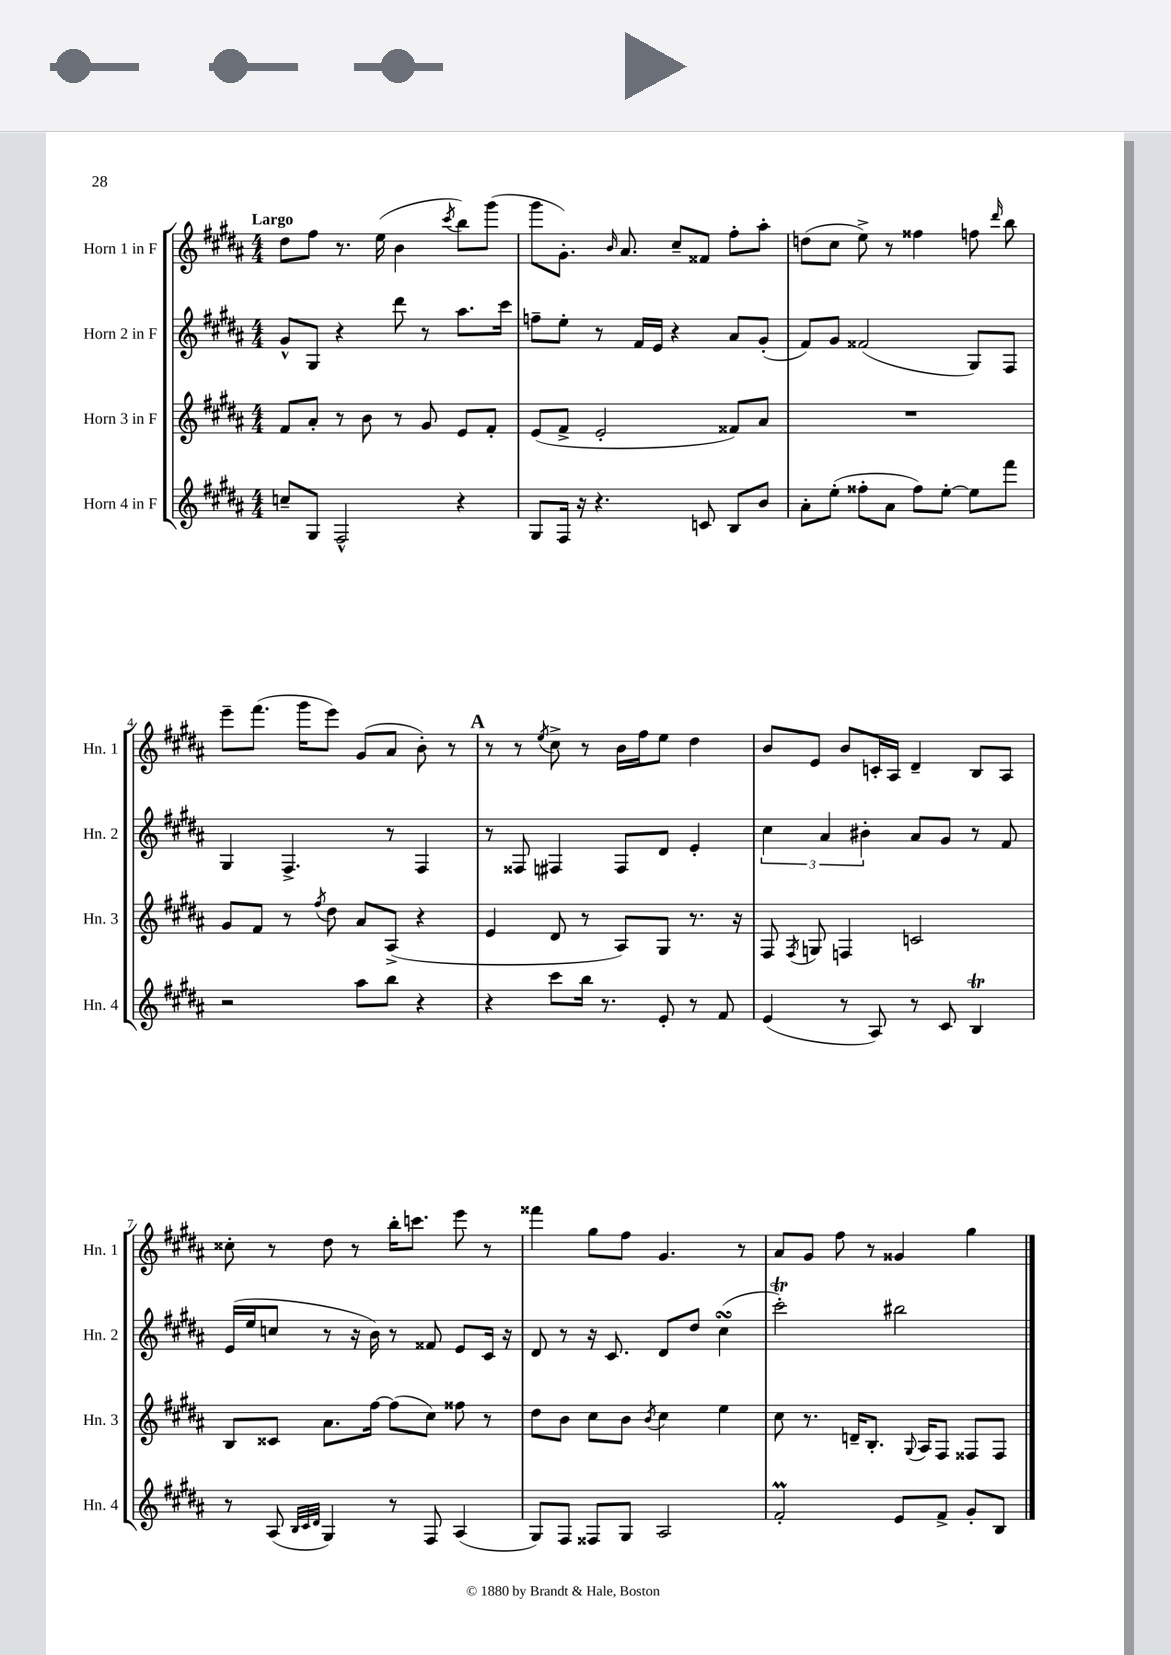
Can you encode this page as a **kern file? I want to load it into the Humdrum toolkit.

**kern	**kern	**kern	**kern
*staff4	*staff3	*staff2	*staff1
*clefG2	*clefG2	*clefG2	*clefG2
*k[f#c#g#d#a#]	*k[f#c#g#d#a#]	*k[f#c#g#d#a#]	*k[f#c#g#d#a#]
*M4/4	*M4/4	*M4/4	*M4/4
8cc~	8f#	8g#^^	8dd#
8G#	8a#'	8G#	8ff#
2F#^^	8r	4r	8.r
.	8b	.	.
.	.	.	(16ee
.	8r	8ddd#	4b
.	8g#	8r	.
.	.	.	8qccc#
4r	8e	8.aa#	8bb)
.	8f#'	.	(8ggg#
.	.	16ccc#	.
=	=	=	=
8G#	(8e	8ff~	8ggg#
16F#	8f#^	8ee'	8.g#')
16r	.	.	.
4.r	2e'	8r	.
.	.	.	16qqb
.	.	.	8.a#
.	.	16f#	.
.	.	16e	.
.	.	4r	8cc#~
8c	.	.	8f##
8B	8f##)	8a#	8ff#'
8b	8a#	(8g#'	8aa#'
=	=	=	=
8a#'	1r	8f#)	(8dd
(8ee'	.	8g#	8cc#
8ff##'	.	(2f##	8ee^)
8a#	.	.	8r
8ff##)	.	.	4ff##
[8ee'	.	.	.
8ee]	.	8G#)	8ff
.	.	.	16qqddd#
8fff#	.	8F#	8bb
=	=	=	=
2r	8g#	4G#	8eee~
.	8f#	.	(8.fff#
.	8r	4.F#^	.
.	.	.	16ggg#
.	8qff#	.	.
.	8dd#	.	8eee)
8aa#	8a#	.	(8g#
8bb	(8A#^	8r	8a#
4r	4r	4F#	8b')
.	.	.	8r
=	=	=	=
4r	4e	8r	8r
.	.	8F##	8r
.	.	.	8qee
8ccc#	8d#	4F#	8cc#^
16bb	8r	.	8r
8.r	.	.	.
.	8A#)	8F#	16b
.	.	.	16ff#
8e'	8G#	8d#	8ee
8r	8.r	4e'	4dd#
8f#	.	.	.
.	16r	.	.
=	=	=	=
(4e	8F#	6cc#	8b
.	8qF#	.	.
.	8G	.	8e
.	.	6a#	.
8r	4F	.	8b
.	.	6b#'	.
8A#)	.	.	16c'
.	.	.	16A#
8r	2c	8a#	4d#~
8c#	.	8g#	.
4B	.	8r	8B
.	.	8f#	8A#
=	=	=	=
8r	8B	(16e	8cc##'
.	.	16ee	.
(8A#	8c##	8cc	8r
32qqB	.	.	.
32qqc#	.	.	.
32qqd#	.	.	.
4G#)	8.a#	8r	8dd#
.	.	16r	8r
.	[16ff#	16b)	.
8r	(8ff#]	8r	16bb'
.	.	.	8.ccc
8F#	8cc#)	8f##	.
(4A#	8ff##	8e	8eee
.	8r	16c#	8r
.	.	16r	.
=	=	=	=
8G#)	8dd#	8d#	4fff##
8F#	8b	8r	.
8F##	8cc#	16r	8gg#
.	.	8.c#	.
8G#	8b	.	8ff#
.	8qb	.	.
2A#	4cc#	8d#	4.g#
.	.	8dd#	.
.	4ee	(4cc#	.
.	.	.	8r
=	=	=	=
2f#'	8cc#	2ccc#')	8a#
.	8.r	.	8g#
.	.	.	8ff#
.	16d~	.	.
.	8.B'	.	8r
8e	.	2bb#	4g##
.	8qqG#	.	.
.	16A#	.	.
8f#^	8F#	.	.
8g#'	8F##	.	4gg#
8B	8F##	.	.
==	==	==	==
*-	*-	*-	*-
